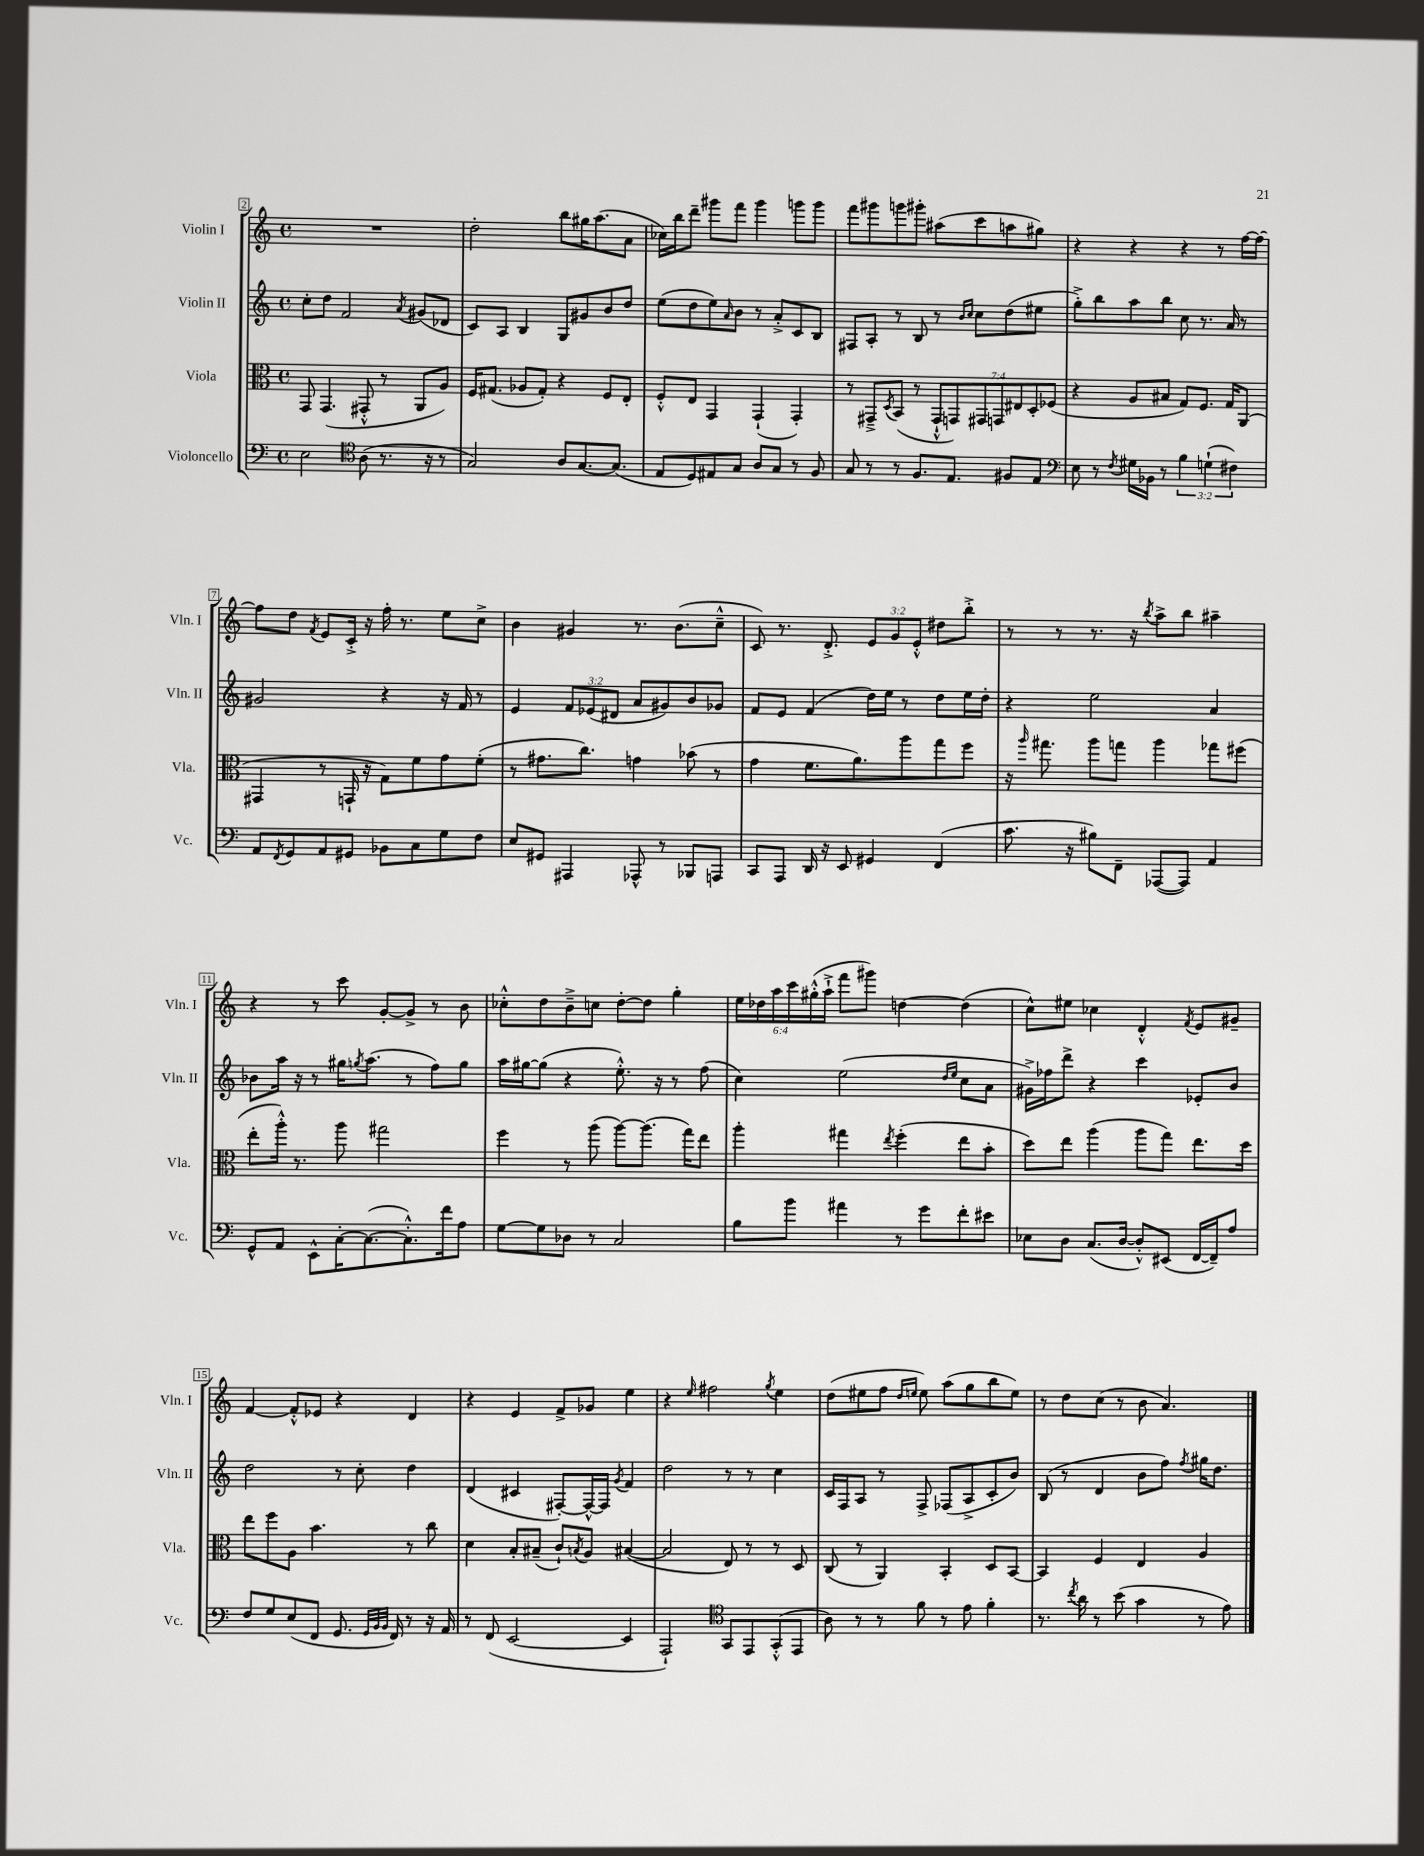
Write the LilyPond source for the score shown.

<<
\new StaffGroup <<
\new Staff = "s0" \with { instrumentName = "Violin I" shortInstrumentName = "Vln. I" } {
    \clef treble \key c \major \defaultTimeSignature \time 4/4 \override Staff.TupletNumber.text = #tuplet-number::calc-fraction-text
    R1 |
    d''2-. b''8 gis''16 a''8.( a'8 |
    ces''16) b''16 d'''8-- gis'''8 f'''8 gis'''4 g'''8 g'''8 |
    f'''8 gis'''8 g'''8 gis'''8-. ais''8( c'''8 a''8 gis''8) |
    r4 r4 r4 r8 f''16~ f''16~ |
    f''8 d''8 \acciaccatura { f'8 } e'8 c'16-.-> r16 f''16-. r8. e''8 c''8-> |
    b'4 gis'4 r8. b'8.( c''8---^ |
    c'8) r8. d'8.-.-> \tuplet 3/2 { e'8 g'8 e'8-.-^ } dis''8 b''8-.-> |
    r8 r8 r8. r16 \acciaccatura { b''8 } a''8-> b''8 ais''4-- |
    r4 r8 c'''8 g'8~-. g'8-> r8 b'8 |
    ces''8-.-^ d''8 b'8---> c''8 d''8~-. d''8 g''4-. |
    \tuplet 6/4 { e''16 des''16 a''16 c'''16 gis''16-.-^( a''16-!-> } f'''8 gis'''8) d''4~ d''4( |
    c''8-^) eis''8 ces''4 d'4-.-^ \acciaccatura { f'8 } e'8 gis'8-- |
    f'4~ f'8-.-^ ees'8 r4 d'4 |
    r4 e'4 f'8-> ges'8 e''4 |
    r4 \grace { e''16 } fis''2 \acciaccatura { g''8 } e''4 |
    d''8( eis''8 f''8 \grace { d''16 e''16 } e''8) a''8( g''8 b''8 e''8) |
    r8 d''8 c''8( r8 b'8 a'4.) \bar "|." |
}
\new Staff = "s1" \with { instrumentName = "Violin II" shortInstrumentName = "Vln. II" } {
    \clef treble \key c \major \defaultTimeSignature \time 4/4 \override Staff.TupletNumber.text = #tuplet-number::calc-fraction-text
    c''8-. d''8 f'2 \acciaccatura { a'8 } gis'8( des'8 |
    c'8) a8 b4 g8 gis'8 b'8 d''8 |
    e''8( d''8 e''8) \grace { a'16 } b'8 r8 a'8-.-> c'8 b8 |
    fis8 a8-. r8 b8 r8 \grace { b'16 c''16 } c''8 d''8( eis''8 |
    g''8-.->) b''8 a''8 b''8 c''8 r8. a'16 r8 |
    gis'2 r4 r16 f'16 r8 |
    e'4 \tuplet 3/2 { f'8 ees'8( dis'8 } a'8 gis'8) b'8 ges'8 |
    f'8 e'8 f'4( d''16) e''16 r8 d''8 e''16 d''16-. |
    r4 e''2 a'4 |
    bes'8 a''16 r16 r8 gis''16 \acciaccatura { g''8 } a''8.( r8 f''8) g''8 |
    a''16 gis''16~ gis''8( r4 e''8.-.-^) r16 r8 f''8( |
    c''4) e''2( \grace { d''16 e''16 } c''8 a'8 |
    gis'16->) fes''16 d'''8-> r4 c'''4 ees'8-. b'8 |
    d''2 r8 c''8-. d''4 |
    d'4( cis'4 fis8~-.) fis16~-^ fis16 \acciaccatura { g'8 } f'4 |
    d''2 r8 r8 c''4 |
    c'16 f16 a8 r8 f8-> fes8( a8-> c'8-. b'8) |
    b8( r8 d'4 b'8 f''8) \acciaccatura { f''8 } gis''16 d''8. \bar "|." |
}
\new Staff = "s2" \with { instrumentName = "Viola" shortInstrumentName = "Vla." } {
    \clef alto \key c \major \defaultTimeSignature \time 4/4 \override Staff.TupletNumber.text = #tuplet-number::calc-fraction-text
    g,8 g,4.( gis,8-.-^ r8 a,8 a8) |
    f16 gis8.( aes8 gis8-.) r4 f8 e8-. |
    f8-.-^ e8 g,4 g,4-!( g,4-.) |
    r8 gis,8---> \acciaccatura { d8 } b,8( r8 \tuplet 7/4 { gis,8-!-^ g,8) gis,8 g,8 eis8 d8-. fes8( } |
    r4 a8 bis8 g8) f8. g16 a,8( |
    gis,4 r8 g,16-! r16 g8) f'8 g'8 f'8-.( |
    r8 gis'8. c''8.) g'4 bes'8( r8 |
    g'4 f'8. a'8.) a''8 g''8 f''8 |
    r16 \grace { a''16 } gis''8. a''8 g''8 a''4 ges''8 fis''8( |
    e''8-. a''16-.-^) r8. a''8 gis''2 |
    f''4 r8 a''8( a''8~) a''8.( g''16) e''8 |
    a''4-. gis''4 \acciaccatura { e''8 } f''4-.( e''8 b'8-. |
    d''8) e''8 a''4( a''8 g''8) e''8. d''16 |
    e''8 f''8 a8 b'4. r8 c''8 |
    d'4 b8-. bis8--( c'8-!) \acciaccatura { b8 } a8 bis4~( |
    bis2 e8) r8 r8 d8 |
    c8( r8 a,4) b,4-. d8 b,8~ |
    b,4 f4 e4 a4 \bar "|." |
}
\new Staff = "s3" \with { instrumentName = "Violoncello" shortInstrumentName = "Vc." } {
    \clef bass \key c \major \defaultTimeSignature \time 4/4 \override Staff.TupletNumber.text = #tuplet-number::calc-fraction-text
    e2 \clef tenor a8( r8. r16 r8 |
    g2) a8 g8.~ g8.( |
    e8 d8) eis8 g8 a8 g8 r8 f8 |
    g8 r8 r8 f8. e8. fis8 e8 |
    \clef bass e8 r8 \acciaccatura { f8 } gis16 bes,16 r8 \tuplet 3/2 { b4 g4-!( fis4) } |
    a,8 \acciaccatura { f,8 } g,8 a,8 gis,8 bes,8 c8 g8 f8 |
    e8 gis,8 ais,,4 aes,,8-^ r8 bes,,8 a,,8 |
    c,8 a,,8 d,16 r16 e,8 gis,4 f,4( |
    c'8. r16 bis8) f,8-- aes,,8~( aes,,8) a,4 |
    g,8-^ a,8 e,8-^ c16~-. c8.~( c8.-.-^) f'16 a8 |
    g8~ g8 des8 r8 c2 |
    b8 b'8 ais'4 r8 g'8 f'8-. eis'8 |
    ees8 d8 c8.( d16~ d8-.-^) eis,8( f,16~ f,16--) a8 |
    f8 g8 e8( f,8 g,8. \grace { g,32 b,32 b,32 } f,16) r8 r16 a,16 |
    r8 f,8( e,2~ e,4 |
    a,,2-!) \clef tenor g,8 e,8 g,8-.-^( e,8 |
    a8) r8 r8 f'8 r8 e'8 f'4-. |
    r8. \acciaccatura { c''8 } a'16 r8 b'8( g'4 r8 e'8) \bar "|." |
}
>>
>>
\layout { \context { \Score currentBarNumber = #2 \override BarNumber.stencil = #(make-stencil-boxer 0.1 0.3 ly:text-interface::print) } }
